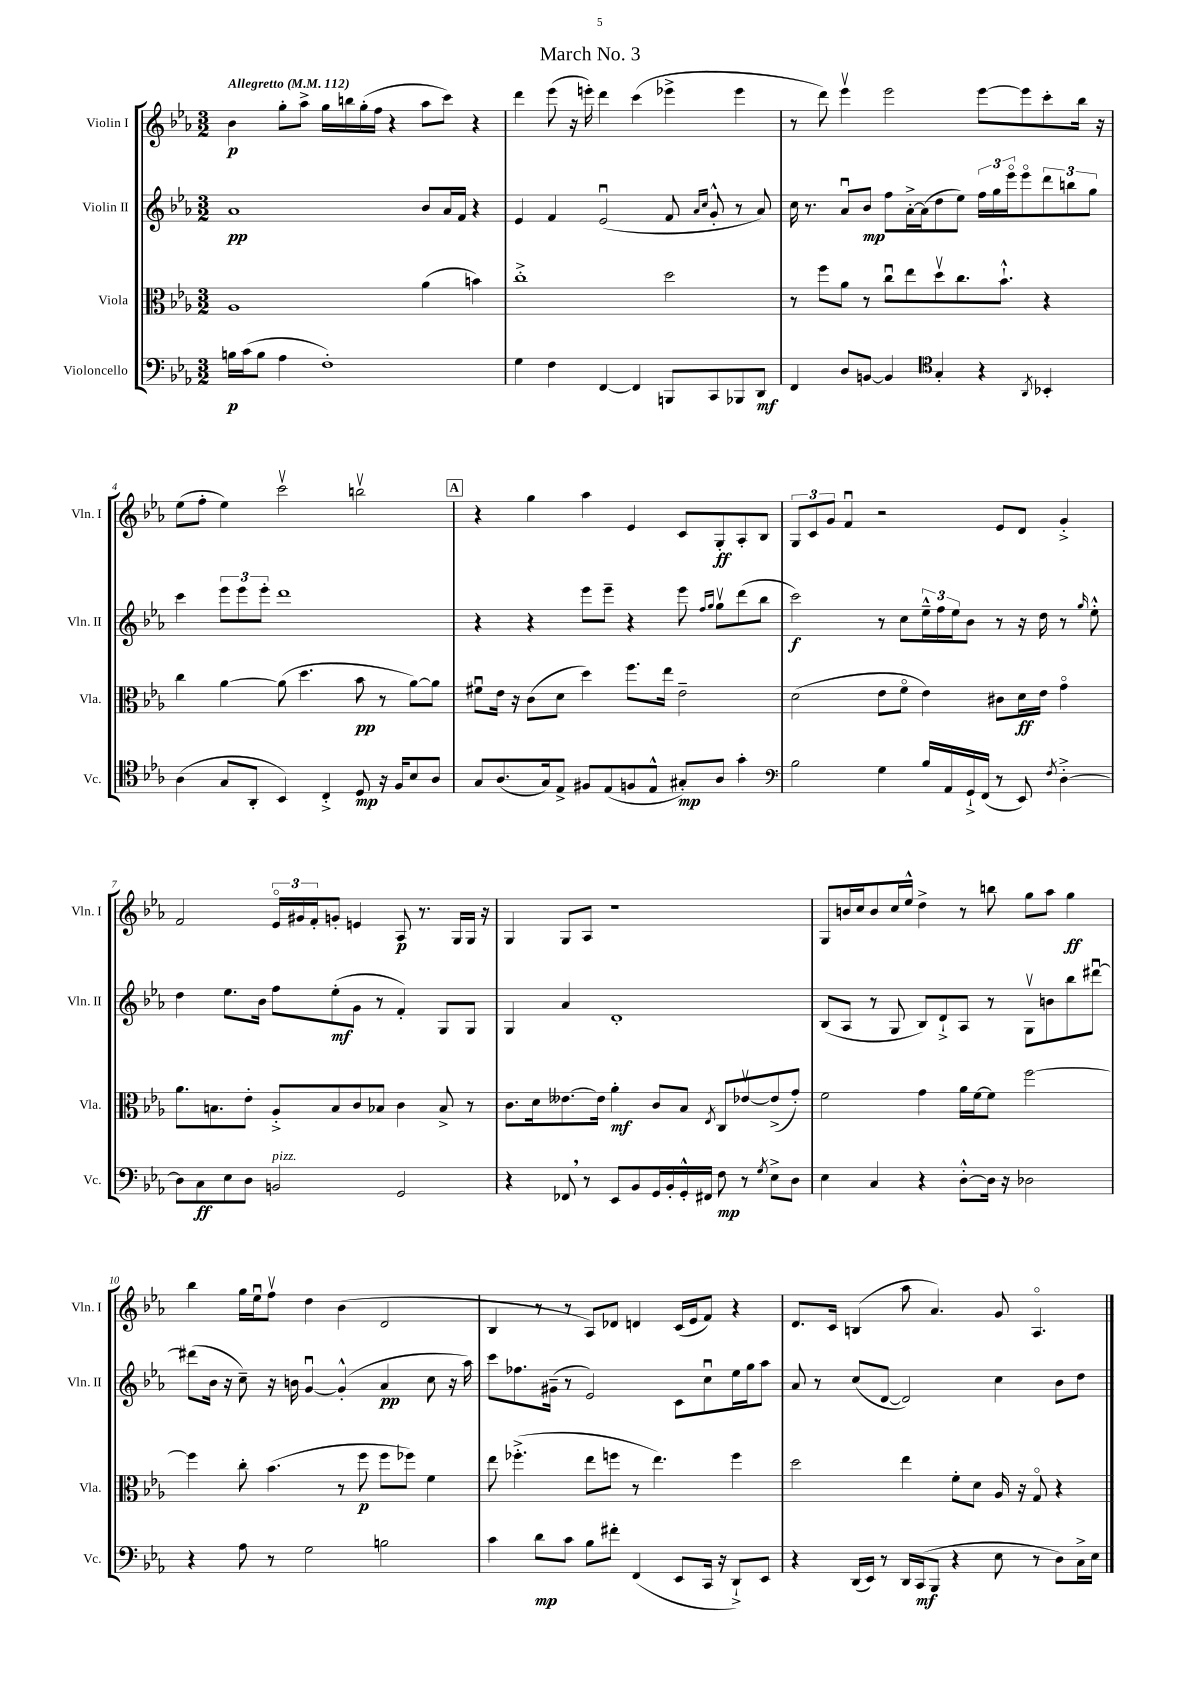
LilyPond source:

\header { title = "March No. 3" }
<<
\new StaffGroup <<
\new Staff = "s0" \with { instrumentName = "Violin I" shortInstrumentName = "Vln. I" } {
    \clef treble \key ees \major \numericTimeSignature \time 3/2 \tempo "Allegretto" 4 = 112
    bes'4\p g''8-. aes''8-> g''16 b''16 g''16-.( f''16 r4 aes''8 c'''8) r4 |
    d'''4 ees'''8( r16 e'''16-.) d'''4 c'''4( ees'''4-> ees'''4 |
    r8 d'''8) ees'''4\upbow ees'''2 ees'''8~ ees'''8 c'''8-. bes''16 r16 |
    ees''8( f''8-. ees''4) c'''2\upbow b''2\upbow |
    \mark \markup { \box "A" } r4 g''4 aes''4 ees'4 c'8 g8-.\ff aes8-. bes8 |
    \tuplet 3/2 { g8 c'8 g'8 } f'4\downbow r2 ees'8 d'8 g'4-.-> |
    f'2 \tuplet 3/2 { ees'16\flageolet gis'16 f'16-. } g'8-. e'4 aes8\p r8. g16 g16 r16 |
    g4 g8 aes8 r1 |
    g8 b'16 c''16 b'8 c''16 ees''16-^ d''4-> r8 b''8 g''8 aes''8 g''4\ff |
    bes''4 g''16 ees''16\downbow f''8\upbow d''4 bes'4( d'2 |
    bes4 r8 r8 aes8) des'8 d'4 c'16( ees'16 f'8) r4 |
    d'8. c'16 b4( aes''8 aes'4.) g'8 aes4.\flageolet \bar "|." |
}
\new Staff = "s1" \with { instrumentName = "Violin II" shortInstrumentName = "Vln. II" } {
    \clef treble \key ees \major \numericTimeSignature \time 3/2
    aes'1\pp bes'8 aes'16 f'16 r4 |
    ees'4 f'4 ees'2\downbow( f'8 \grace { aes'16 c''16 } g'8-.-^ r8 aes'8) |
    c''16 r8. aes'8\downbow bes'8\mp f''8 aes'16~-.-> aes'16( d''8 ees''8) \tuplet 3/2 { f''16 g''16 ees'''16\flageolet } ees'''8\flageolet \tuplet 3/2 { d'''8 b''8 g''8 } |
    c'''4 \tuplet 3/2 { ees'''8 ees'''8 ees'''8-. } d'''1 |
    \mark \markup { \box "A" } r4 r4 ees'''8 ees'''8-- r4 ees'''8 \grace { f''16 g''16 } g''8\upbow d'''8( bes''8 |
    c'''2\f) r8 c''8 \tuplet 3/2 { ees''16---^ f''16 ees''16 } bes'8 r8 r16 d''16 r8 \grace { g''16 } ees''8-.-^ |
    d''4 ees''8. bes'16 f''8 ees''8-.\mf( g'8 r8 f'4-.) g8 g8 |
    g4 aes'4 d'1-. |
    bes8( aes8 r8 g8 bes8) d'8-!-> aes8 r8 g8\upbow b'8 bes''8 dis'''8~\downbow |
    dis'''8( bes'16 r16 c''8--) r16 b'16 g'4~\downbow g'4-.-^( aes'4\pp c''8 r16 aes''16) |
    c'''8 fes''8. gis'16--( r8 ees'2) c'8 c''8\downbow ees''16 g''16 aes''8 |
    aes'8 r8 c''8( d'8~ d'2) c''4 bes'8 d''8 \bar "|." |
}
\new Staff = "s2" \with { instrumentName = "Viola" shortInstrumentName = "Vla." } {
    \clef alto \key ees \major \numericTimeSignature \time 3/2
    aes1 aes'4( b'4) |
    c''1-.-> d''2 |
    r8 f''8 aes'8 r8 c''8\downbow ees''8 d''8\upbow c''8. bes'8.-!-^ r4 |
    c''4 aes'4~ aes'8( d''4. bes'8\pp r8 aes'8~) aes'8 |
    \mark \markup { \box "A" } fis'8\downbow ees'16 r16 c'8( d'8 d''4) f''8. ees''16 ees'2-- |
    d'2( ees'8 f'8\flageolet ees'4) cis'8 d'16\ff ees'16 g'4\flageolet |
    aes'8. b8. ees'8-. aes8-.-> b8 c'8 bes8 c'4 bes8-> r8 |
    c'8. d'16 eeses'8.~ eeses'16 aes'4-.\mf c'8 bes8 \acciaccatura { ees8 } c8 ees'8~\upbow ees'8->( g'8-.) |
    f'2 g'4 aes'16 f'16~ f'8 f''2~ |
    f''4 c''8-. bes'4.( r8 f''8\p f''8 fes''8) f'4 |
    ees''8 fes''4.-.->( ees''8 f''8 r8 ees''4.) f''4 |
    d''2 ees''4 f'8-. d'8 aes16 r16 g8\flageolet r4 \bar "|." |
}
\new Staff = "s3" \with { instrumentName = "Violoncello" shortInstrumentName = "Vc." } {
    \clef bass \key ees \major \numericTimeSignature \time 3/2
    b16\p c'16( b8 aes4 f1-.) |
    g4 f4 f,4~ f,4 b,,8 c,8 bes,,8 d,8\mf |
    f,4 d8 b,8~ b,4 \clef tenor g4-. r4 \acciaccatura { aes,8 } bes,4-. |
    aes4( g8 aes,8-. bes,4) c4-.-> d8\mp r16 f16 bes8 aes8 |
    \mark \markup { \box "A" } g8 aes8.( g16) ees8-> fis8 ees8( f8 ees8-^ gis8-.\mp) aes8 g'4-. |
    \clef bass bes2 g4 bes16 aes,16 g,16-!-> f,16( r8 ees,8) \acciaccatura { f8 } d4~-.-> |
    d8 c8\ff ees8 d8 b,2^\markup { \italic "pizz." } g,2 |
    r4 fes,8 \breathe r8 ees,8 bes,8 g,16 bes,16-. g,16-.-^ fis,16 f8\mp r8 \acciaccatura { g8 } ees8-> d8 |
    ees4 c4 r4 d8~-.-^ d16 r16 des2 |
    r4 aes8 r8 g2 b2 |
    c'4 d'8\mp c'8 bes8 fis'8-. f,4( ees,8 c,16 r16 d,8-!->) ees,8 |
    r4 d,16( ees,16) r8 d,16 c,16\mf( bes,,8 r4 ees8 r8 d8) c16-> ees16 \bar "|." |
}
>>
>>
